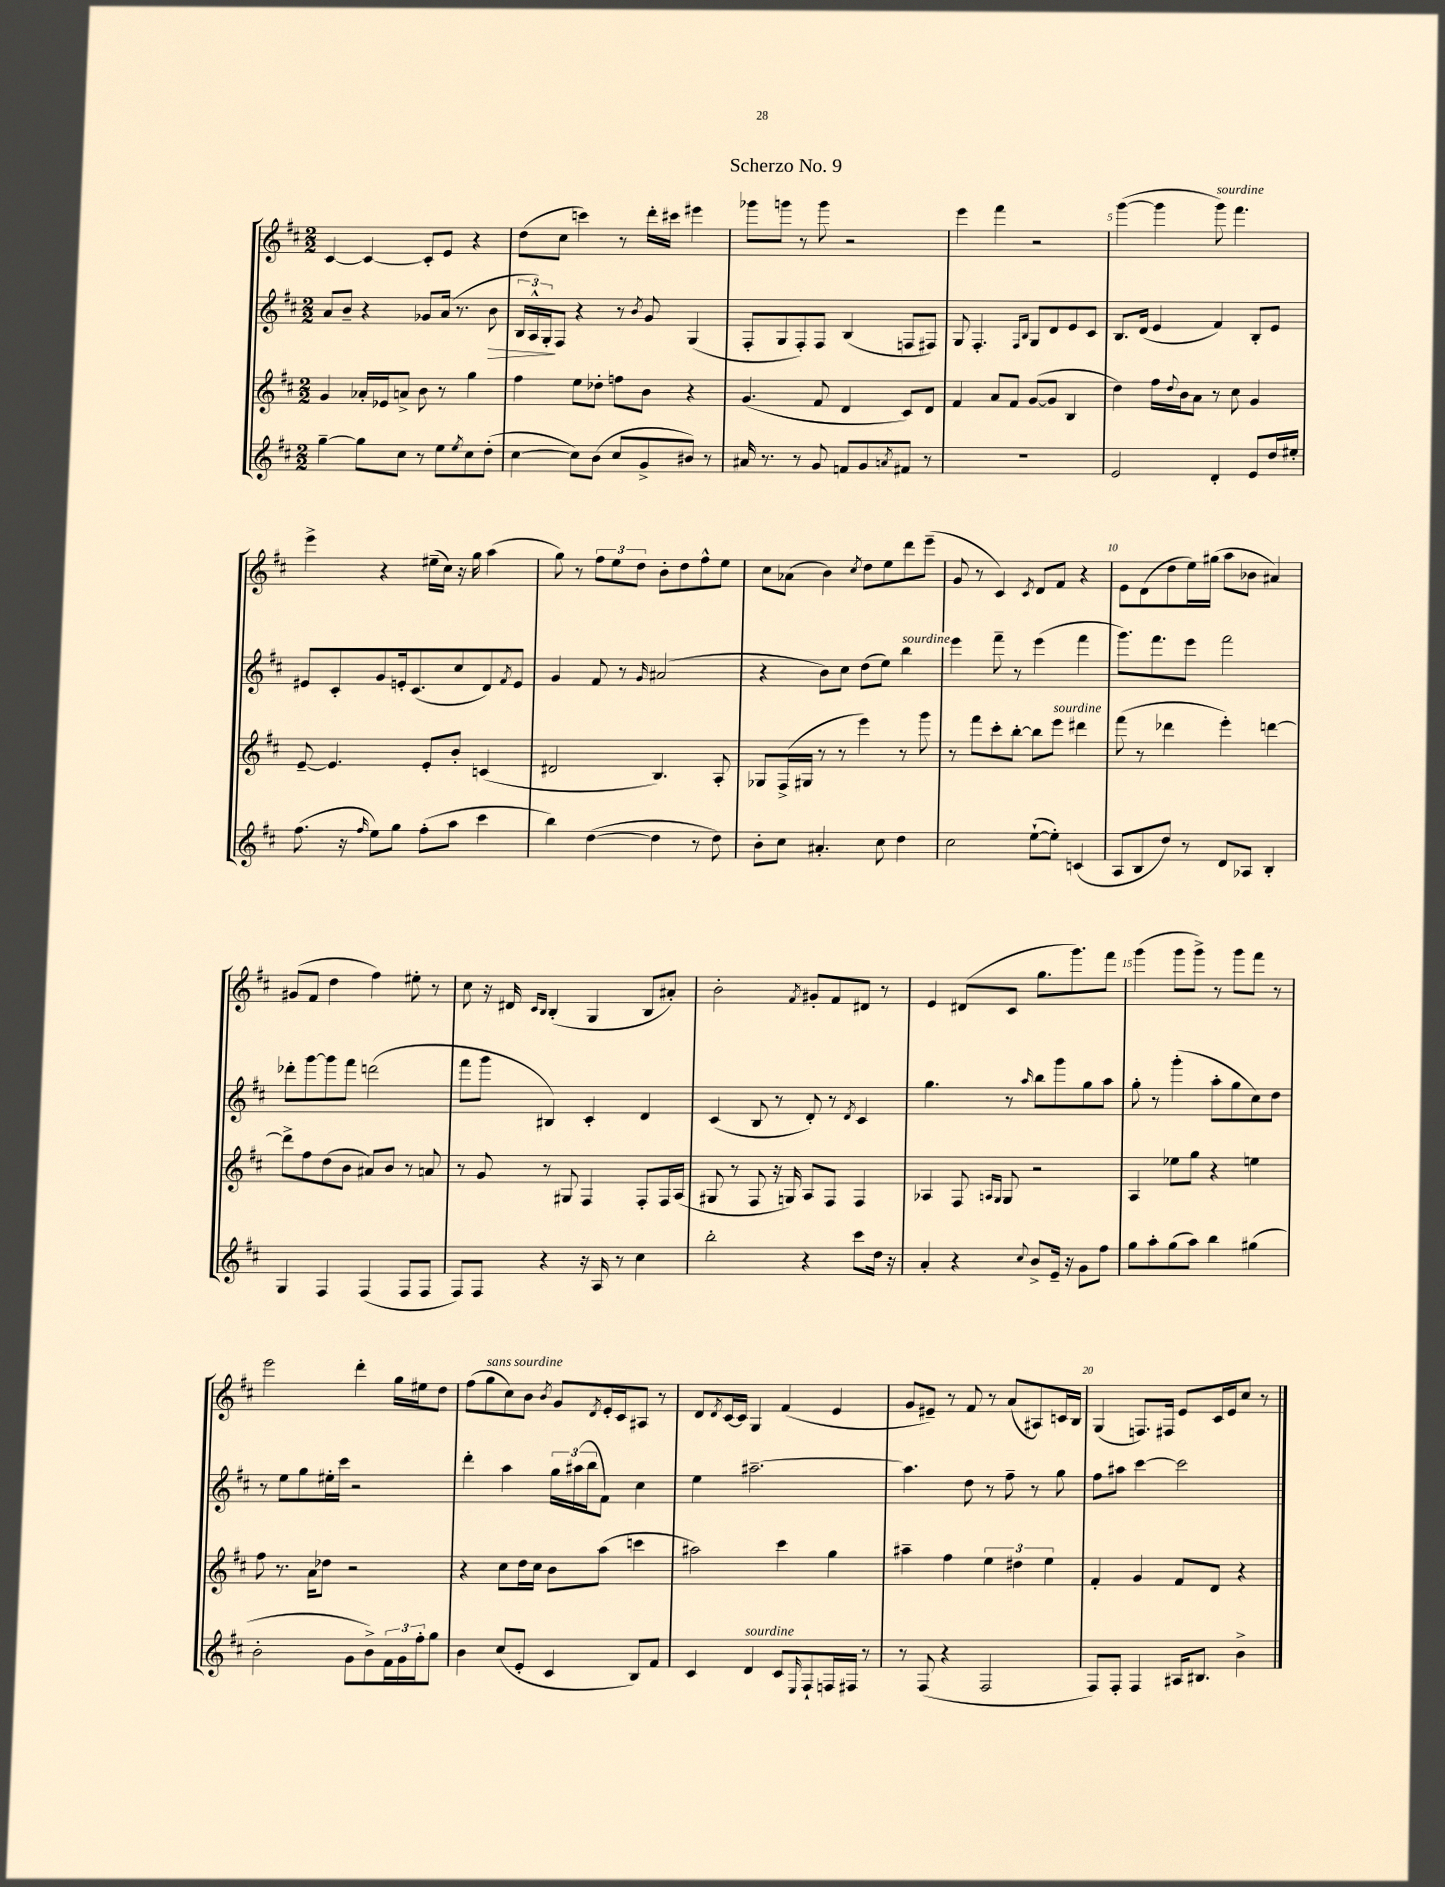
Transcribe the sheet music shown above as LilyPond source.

\header { title = "Scherzo No. 9" }
<<
\new StaffGroup <<
\new Staff = "s0" {
    \clef treble \key d \major \numericTimeSignature \time 2/2
    cis'4~ cis'4~ cis'8-. e'8 r4 |
    d''8( cis''8 c'''4) r8 d'''16-. cis'''16 eis'''4 |
    ges'''8 g'''8 r8 g'''8 r2 |
    e'''4 fis'''4 r2 |
    g'''4~( g'''4 g'''8^\markup { \italic "sourdine" }) fis'''4. |
    e'''4-> r4 eis''16--( cis''16) r16 g''16 a''4( |
    g''8) r8 \tuplet 3/2 { fis''8 e''8 d''8 } b'8-. d''8 fis''8-^ e''8 |
    cis''8 aes'8( b'4) \acciaccatura { cis''8 } d''8 e''8 d'''8 e'''8--( |
    g'8 r8 cis'4) \acciaccatura { cis'8 } d'8 fis'8 r4 |
    e'8 d'8( d''8 e''16) gis''16( a''8 bes'8 ais'4) |
    gis'8( fis'8 d''4 fis''4) eis''8-. r8 |
    cis''8 r16 dis'16 \grace { cis'16 b16 } b4-.( g4 b8 ais'8-.) |
    b'2-. \acciaccatura { fis'8 } gis'8-. fis'8 dis'8 r8 |
    e'4 dis'8( cis'8 g''8. g'''8.) fis'''8 |
    g'''4( g'''8 g'''8->) r8 g'''8 fis'''8 r8 |
    e'''2 d'''4-. g''16 eis''16 d''8 |
    fis''8( g''8^\markup { \italic "sans sourdine" } cis''8) b'8 \acciaccatura { b'8 } g'8 \acciaccatura { d'8 } e'16-. cis'16 ais8 r8 |
    d'8 \acciaccatura { d'8 } cis'16~ cis'16 g4 fis'4( e'4 |
    g'8 eis'8--) r8 fis'8 r8 a'8( ais8) c'16 b16 |
    g4( f8.) fis16 e'8 cis'16 e'16 cis''8 r8 \bar "|." |
}
\new Staff = "s1" {
    \clef treble \key d \major \numericTimeSignature \time 2/2
    a'8 b'8-- r4 ges'8 a'16( r8. b'8\> |
    \tuplet 3/2 { b16 a16-^) g16-.\! } fis8 r4 r8 \acciaccatura { b'8 } g'8 g4( |
    fis8-. g8 fis8-.) fis8 b4( f8 fis8) |
    g8 fis4.-. \grace { fis16 b16 } g8 d'8 e'8 cis'8 |
    b8. d'16( e'4 fis'4) b8-. e'8 |
    eis'8 cis'8-. g'8 e'16-. cis'8.( cis''8 d'8) \acciaccatura { fis'8 } e'8 |
    g'4 fis'8 r8 \grace { g'16 } ais'2( |
    r4 b'8) cis''8 d''8( e''8) b''4^\markup { \italic "sourdine" } |
    e'''4 fis'''8-- r8 e'''4( fis'''4 |
    g'''8.) fis'''8. e'''8 fis'''2 |
    des'''8-. g'''8~ g'''8 fis'''8 d'''2( |
    fis'''8 g'''8 bis4) cis'4-. d'4 |
    cis'4( b8 r8 d'8-.) r8 \acciaccatura { d'8 } cis'4 |
    g''4. r8 \grace { a''16 } b''8 g'''8 g''8 a''8 |
    g''8-. r8 g'''4-.( a''8-. g''8 cis''8) d''8 |
    r8 e''8 g''8 eis''16-. cis'''16 r2 |
    d'''4-. a''4 \tuplet 3/2 { g''16 ais''16( b''16 } fis'8) cis''4 |
    e''4 ais''2.~-- |
    ais''4. d''8 r8 fis''8-- r8 g''8 |
    fis''8 ais''8 cis'''4~ cis'''2 \bar "|." |
}
\new Staff = "s2" {
    \clef treble \key d \major \numericTimeSignature \time 2/2
    g'4 aes'16-. ees'16 a'8-> b'8 r8 g''4 |
    fis''4 e''8 des''8-. f''8 b'8 r4 |
    g'4.( fis'8 d'4 cis'8) d'8 |
    fis'4 a'8 fis'8 g'8~( g'8 b4 |
    d''4) fis''16 \appoggiatura { d''8 } b'16 a'8 r8 cis''8 g'4 |
    e'8~-- e'4. e'8-. b'8-. c'4( |
    dis'2 b4.) a8-. |
    ges8 fis16->( gis16 r8 r8 e'''4) r8 g'''8 |
    r8 fis'''8 cis'''8-. b''8~-. b''8 e'''8^\markup { \italic "sourdine" } dis'''4 |
    fis'''8( r8 des'''4 e'''4-.) d'''4~ |
    d'''8-> fis''8 d''8( b'8 ais'8) b'8 r8 a'8 |
    r8 g'8 r8 gis8 fis4 fis8-. fis16 a16( |
    gis8 r8 fis8 r16 g16) a8 fis8 fis4 |
    aes4 fis8 \grace { a16 g16 } g8 r2 |
    a4 ees''8 g''8 r4 e''4 |
    fis''8 r8. a'16 des''8 r2 |
    r4 cis''8 d''16 cis''16 b'8 a''8( c'''4 |
    ais''2) cis'''4 g''4 |
    ais''4-- fis''4 \tuplet 3/2 { e''4 dis''4 e''4 } |
    fis'4-. g'4 fis'8 d'8 r4 \bar "|." |
}
\new Staff = "s3" {
    \clef treble \key d \major \numericTimeSignature \time 2/2
    g''4~-- g''8 cis''8 r8 e''8 \acciaccatura { e''8 } cis''8 d''8-.( |
    cis''4~ cis''8) b'8( cis''8 g'8-> bis'8) r8 |
    ais'16 r8. r8 g'8 f'8 g'8 \acciaccatura { a'8 } fis'8 r8 |
    R1 |
    e'2 d'4-. e'8 d''16 eis''16-. |
    fis''8.( r16 \grace { fis''16 } e''8) g''8 fis''8-.( a''8 cis'''4 |
    b''4) d''4~( d''4 r8 d''8) |
    b'8-. cis''8 ais'4.-. cis''8 d''4 |
    cis''2 e''8~-!( e''8-.) c'4( |
    a8 b8 d''8) r8 d'8 aes8 b4-. |
    g4 fis4 fis4( fis8 fis8 |
    fis8) fis8 r4 r16 a16 r8 cis''4 |
    b''2-. r4 cis'''8 d''16 r16 |
    a'4-. r4 \appoggiatura { cis''8 } b'8-> e'16-- r16 g'8 fis''8 |
    g''8 a''8-. g''8( a''8) b''4 gis''4( |
    b'2-. g'8 b'8->) \tuplet 3/2 { fis'16 g'16 fis''16-. } g''8 |
    b'4 cis''8( e'8-. cis'4 b8) fis'8 |
    cis'4 d'4^\markup { \italic "sourdine" } cis'8 \grace { e16 } fis8-! f16 fis16 r8 |
    r8 fis8( r4 fis2 |
    fis8) fis8-. fis4 ais16 bis8. b'4-> \bar "|." |
}
>>
>>
\layout { \context { \Score \override BarNumber.break-visibility = ##(#f #t #t) barNumberVisibility = #(every-nth-bar-number-visible 5) } }
